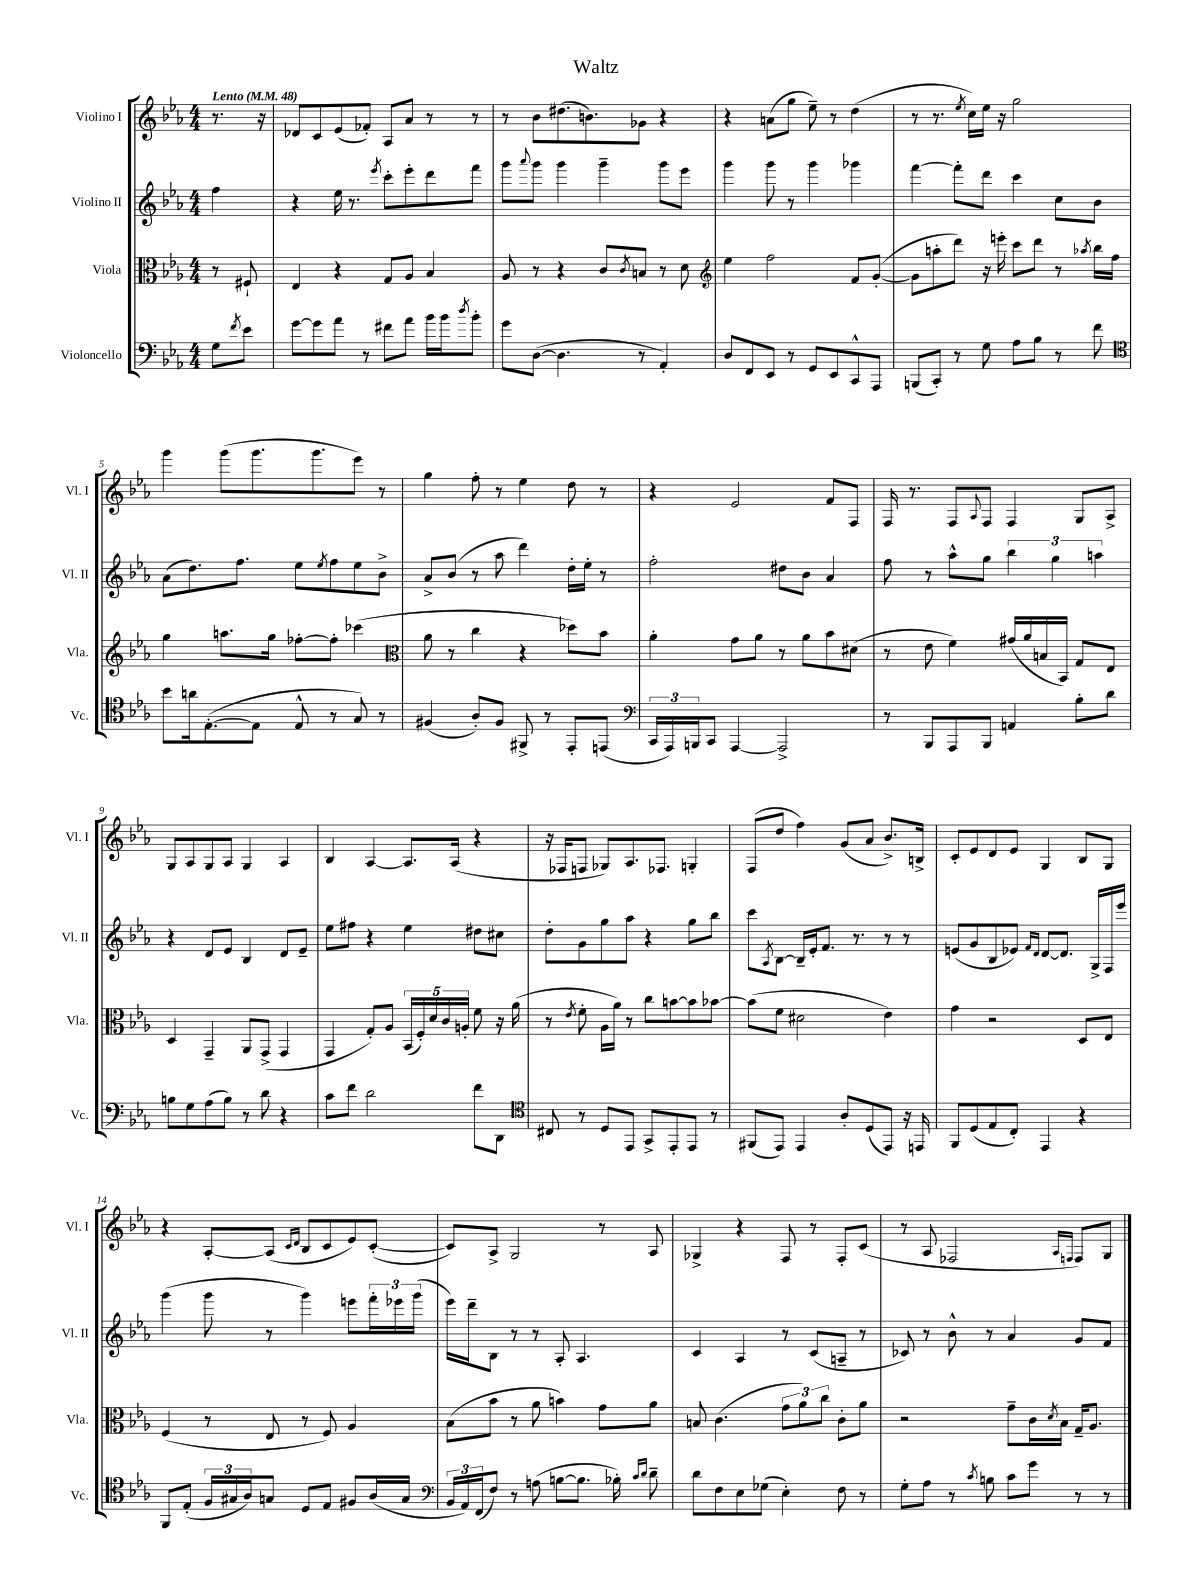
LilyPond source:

\header { title = "Waltz" }
<<
\new StaffGroup <<
\new Staff = "s0" \with { instrumentName = "Violino I" shortInstrumentName = "Vl. I" } {
    \clef treble \key ees \major \numericTimeSignature \time 4/4 \partial 4 \tempo "Lento" 4 = 48
    r8. r16 |
    des'8 c'8 ees'8( fes'8-.) aes8 aes'8 r8 r8 |
    r8 bes'8 dis''8.( b'8.) ges'8 r4 |
    r4 a'8( g''8 ees''8--) r8 d''4( |
    r8 r8. \acciaccatura { ees''8 } c''16) ees''16 r16 g''2 |
    g'''4 g'''8( g'''8. g'''8. ees'''8) r8 |
    g''4 f''8-. r8 ees''4 d''8 r8 |
    r4 ees'2 f'8 f8 |
    f16 r8. f8 \appoggiatura { aes8 } f8 f4 g8 aes8-> |
    g8 aes8 g8 aes8 g4 aes4 |
    bes4 aes4~ aes8. aes16( r4 |
    r16 fes16 f8 ges8) aes8. fes8. g4-. |
    f8( d''8 f''4) g'8( aes'8 bes'8.->) b16-> |
    c'8-. ees'8 d'8 ees'8 g4 bes8 g8 |
    r4 aes8~-. aes8( \grace { c'16 d'16 } bes8 c'8 ees'8) c'8~-.( |
    c'8) aes8-> g2 r8 aes8 |
    ges4-> r4 f8 r8 f8-. c'8( |
    r8 aes8 fes2 \grace { aes16 f16 } f8) g8 \bar "|." |
}
\new Staff = "s1" \with { instrumentName = "Violino II" shortInstrumentName = "Vl. II" } {
    \clef treble \key ees \major \numericTimeSignature \time 4/4 \partial 4
    f''4 |
    r4 ees''16 r8. \acciaccatura { ees'''8 } c'''8-. ees'''8-. d'''8 f'''8 |
    g'''8 \appoggiatura { aes'''8 } g'''8 g'''4 g'''4-- g'''8 ees'''8 |
    g'''4 g'''8 r8 g'''4 ges'''4 |
    f'''4~ f'''8-. d'''8 c'''4 c''8 bes'8 |
    aes'8( d''8.) f''8. ees''8 \acciaccatura { ees''8 } f''8 ees''8 bes'8-> |
    aes'8-> bes'8( r8 aes''8 d'''4) d''16-. ees''16-. r8 |
    f''2-. dis''8 bes'8 aes'4 |
    f''8 r8 aes''8-^ g''8 \tuplet 3/2 { bes''4 g''4 a''4 } |
    r4 d'8 ees'8 bes4 d'8 ees'8-- |
    ees''8 fis''8 r4 ees''4 dis''8 cis''8 |
    d''8-. g'8 g''8 aes''8 r4 g''8 bes''8 |
    c'''8 \acciaccatura { aes8 } bes8~ bes16-- ees'16-. f'8. r8. r8 r8 |
    e'8( g'8 bes8 ees'8) \grace { f'16 d'16 } d'8~ d'8. g16-> f16 ees'''16 |
    g'''4( g'''8 r8 g'''4) e'''8 \tuplet 3/2 { f'''16-. ees'''16 g'''16( } |
    ees'''16) d'''16-- bes8 r8 r8 aes8-. aes4. |
    c'4 aes4 r8 c'8( a8-- r8 |
    ces'8) r8 bes'8-^ r8 aes'4 g'8 f'8 \bar "|." |
}
\new Staff = "s2" \with { instrumentName = "Viola" shortInstrumentName = "Vla." } {
    \clef alto \key ees \major \numericTimeSignature \time 4/4 \partial 4
    r8 fis8-! |
    ees4 r4 g8 aes8 bes4 |
    aes8 r8 r4 c'8 \acciaccatura { c'8 } b8 r8 d'8 |
    \clef treble ees''4 f''2 f'8 g'8~-.( |
    g'8 a''8-. d'''8) r16 e'''16-. c'''8 d'''8 r8 \acciaccatura { aes''8 } bes''16 f''16 |
    g''4 a''8. g''16 fes''8~-. fes''8-. ces'''4( |
    \clef alto aes'8 r8 c''4 r4 des''8) bes'8 |
    aes'4-. g'8 aes'8 r8 aes'8 bes'8 dis'8( |
    r8 ees'8 f'4) gis'16( aes'16 b16 bes,16) g8 ees8 |
    d4 g,4-- aes,8 g,8->( g,4 |
    g,4 g8-.) aes8 \tuplet 5/4 { bes,16( f16-.) d'16 c'16 a16-. } f'8 r16 aes'16( |
    r8 \acciaccatura { ees'8 } f'8-. aes16 aes'16) r8 c''8 b'8~ b'8 bes'8~ |
    bes'8( f'8 dis'2 ees'4) |
    g'4 r2 d8 ees8 |
    f4( r8 ees8 r8 f8) aes4 |
    bes8( bes'8 r8 aes'8 b'4) g'8 aes'8 |
    b8 c'4.( \tuplet 3/2 { g'8 aes'8) c''8 } c'8-. aes'8 |
    r2 g'8-- c'16 \acciaccatura { d'8 } bes16 g16-- aes8. \bar "|." |
}
\new Staff = "s3" \with { instrumentName = "Violoncello" shortInstrumentName = "Vc." } {
    \clef bass \key ees \major \numericTimeSignature \time 4/4 \partial 4
    g8 \acciaccatura { f'8 } ees'8 |
    g'8~ g'8 aes'8 r8 fis'8 aes'8 bes'16 bes'16 \acciaccatura { d''8 } bes'8-. |
    g'8 d8~( d4. r8 aes,4-.) |
    d8 f,8 ees,8 r8 g,8 ees,8 c,8-^ aes,,8 |
    b,,8( c,8-.) r8 g8 aes8 bes8 r8 f'8 |
    \clef tenor bes'8 a'16 ees8.~-.( ees8 ees8-^ r8 g8) r8 |
    fis4( aes8-.) fis8 fis,8-> r8 ees,8-. e,8( |
    \clef bass \tuplet 3/2 { c,16 aes,,16) b,,16 } c,8 aes,,4~ aes,,2-> |
    r8 bes,,8 aes,,8 bes,,8 a,4 bes8-. d'8 |
    b8 g8 aes8( b8) r8 d'8 r4 |
    c'8 f'8 d'2 f'8 d,8 |
    \clef tenor cis8 r8 d8 ees,8 g,8-> ees,8-. ees,8 r8 |
    fis,8( ees,8) ees,4 aes8-. d8( ees,8) r16 e,16 |
    f,8 d8( ees8 c8-.) ees,4 r4 |
    f,8 ees8-.( \tuplet 3/2 { f16 gis16 aes16) } g8 d8 ees8 fis8 aes16( g16 |
    \clef bass \tuplet 3/2 { bes,16 aes,16) f,16( } f8) r8 a8( b8~ b8. bes16-.) \grace { c'16 d'16 } d'8-- |
    d'8 f8 ees8 ges8( ees4-.) f8 r8 |
    g8-. aes8 r8 \acciaccatura { c'8 } b8 c'8 g'8 r8 r8 \bar "|." |
}
>>
>>
